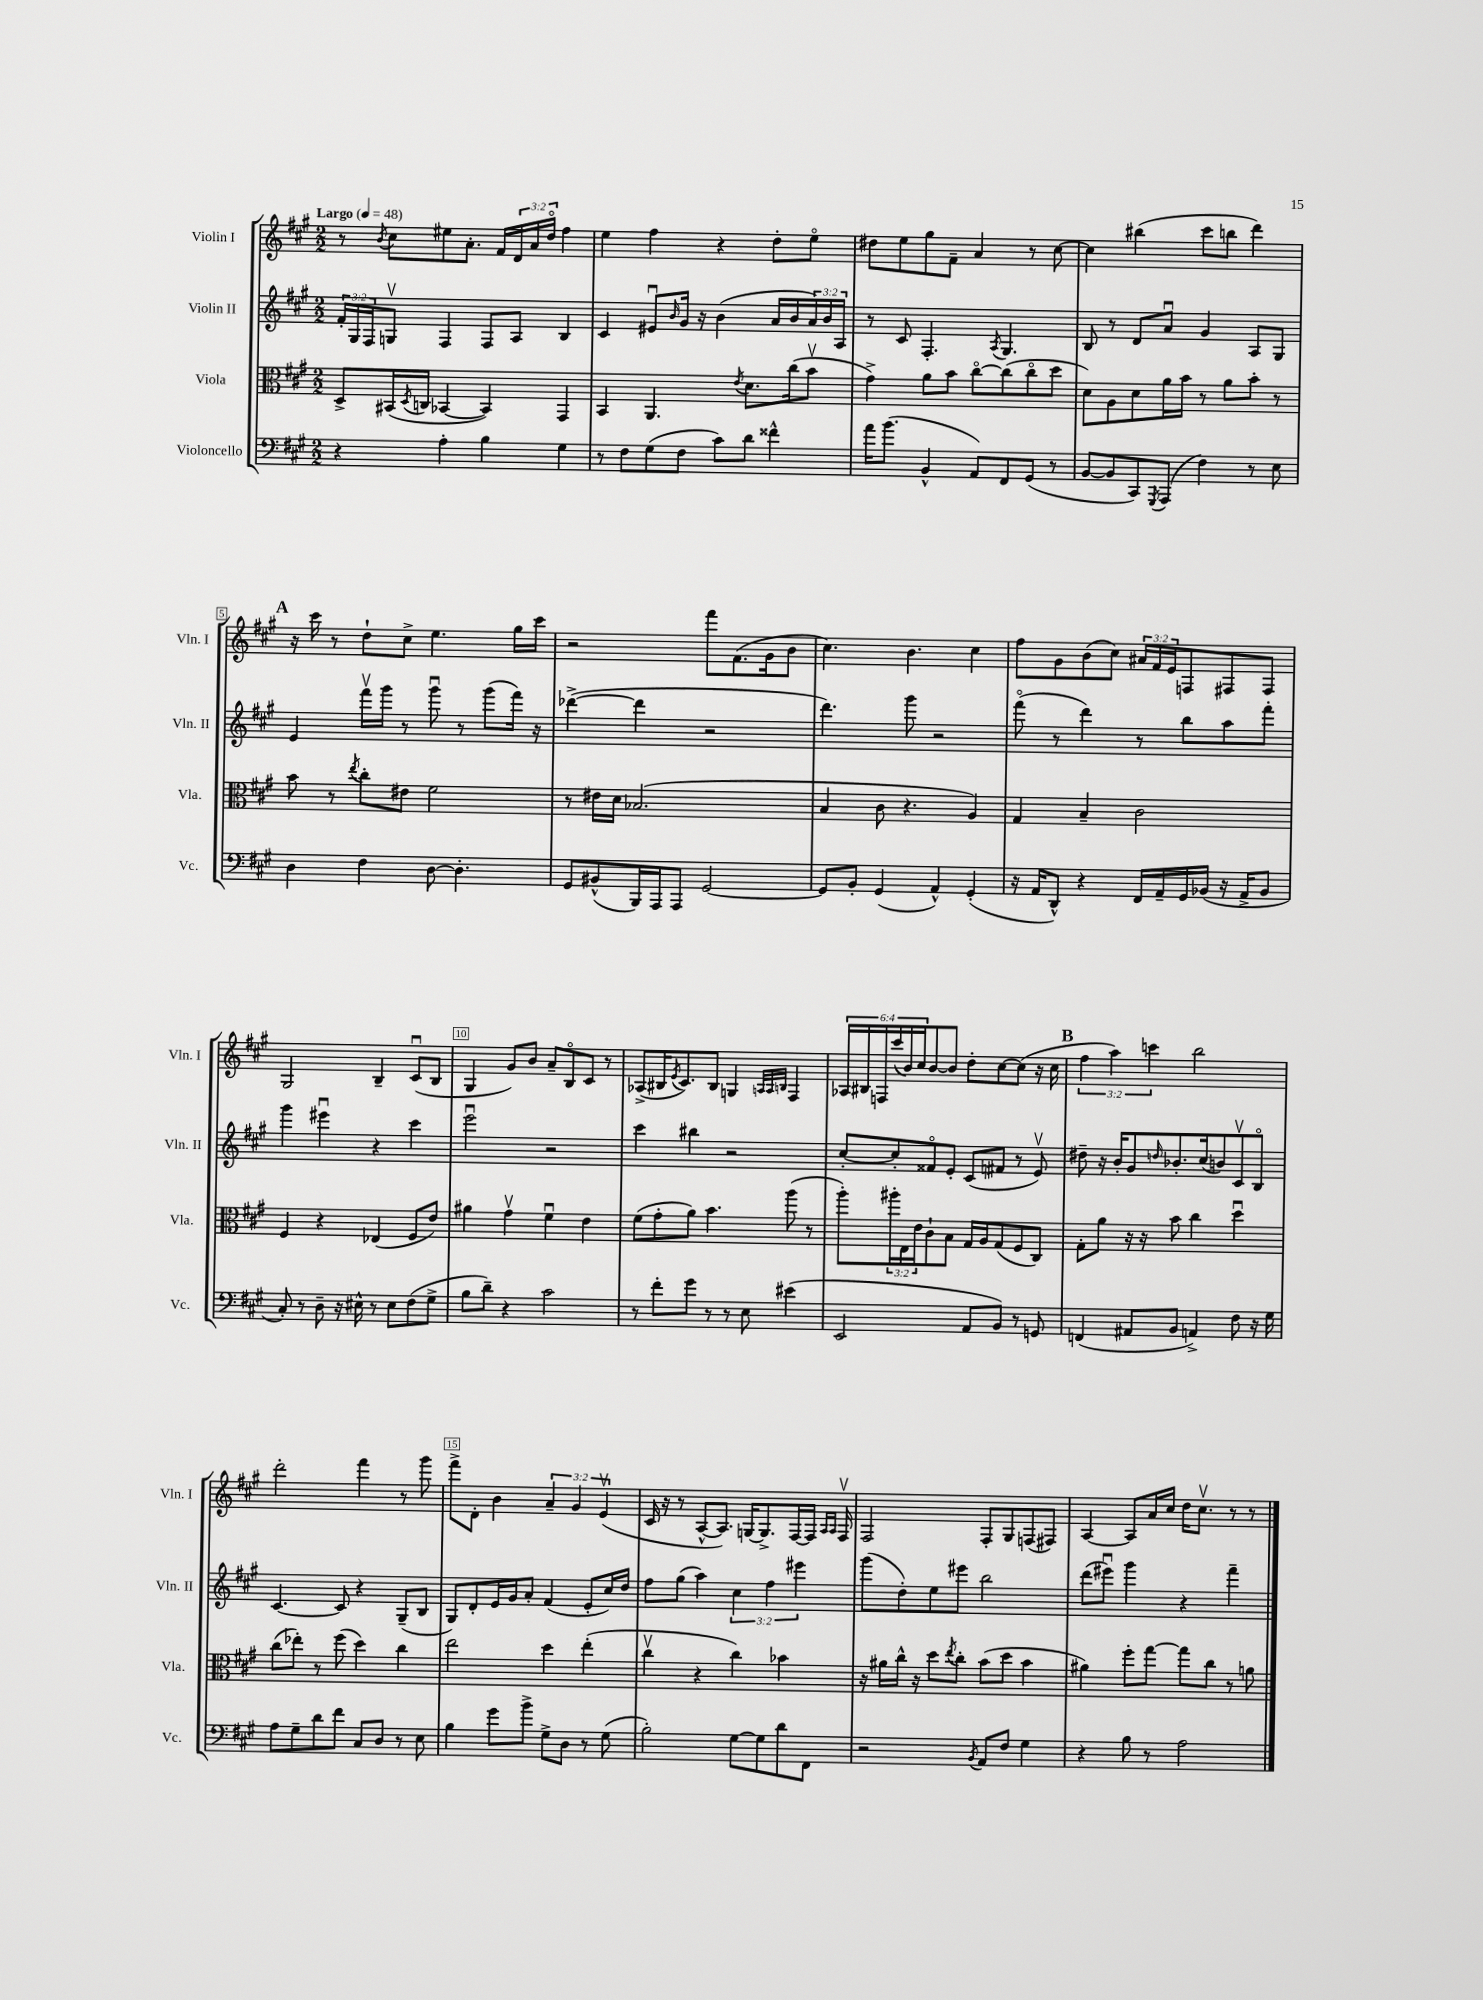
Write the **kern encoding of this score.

**kern	**kern	**kern	**kern
*part4	*part3	*part2	*part1
*staff4	*staff3	*staff2	*staff1
*I"Violoncello	*I"Viola	*I"Violin II	*I"Violin I
*I'Vc.	*I'Vla.	*I'Vln. II	*I'Vln. I
*clefF4	*clefC3	*clefG2	*clefG2
*k[f#c#g#]	*k[f#c#g#]	*k[f#c#g#]	*k[f#c#g#]
*M2/2	*M2/2	*M2/2	*M2/2
*MM48	*MM48	*MM48	*MM48
=1	=1	=1	=1
!	!	!	!LO:TX:a:B:t=Largo
4r	8D^/L	24f#'/LL	8r
.	.	24G#/	.
.	.	24F#/J	.
.	.	.	8qb/
.	(16BB#X/L	8Gnv/J	8cc#\L
.	8qD/	.	.
.	16Cn/JJ	.	.
4A'\	[4BB-X/	4F#/	8ee#X\
.	.	.	8.a'\J
4B\	4BB-/])	8F#/L	.
.	.	.	16f#/LL
.	.	8A/J	24d/
.	.	.	24a/
.	.	.	24dd/JJ
4G#\	4GG#/	4B/	4ff#\
=2	=2	=2	=2
8r	4BB/	4c#/	4ee\
8F#\L	.	.	.
(8G#\	4.AA/	8e#Xu/L	4ff#\
.	.	16qqb/	.
8F#\J	.	16g#/Jk	.
.	.	16r	.
8c#\L)	.	(4b\	4r
.	8qe/	.	.
8d\J	8.d\L	.	.
4f##X^^\	.	16a/LL	8dd'\L
.	(16cc#\k	16b/	.
.	8bv\J	24a/)	8ee\J
.	.	24b/	.
.	.	24A/JJ	.
=3	=3	=3	=3
16a\KL	4g#^\)	8r	8dd#X\L
(8.b\J	.	.	.
.	.	8c#/	8ee\
4BB^^/	8a\L	4.F#'/	8gg#\
.	8b\J	.	8f#~\J
8AA/L)	[8cc#\L	.	4a/
.	.	8qA/	.
8FF#/	(8cc#\]	4.G#/	.
(8GG#/J	8cc#\	.	8r
8r	8dd\J	.	[8cc#\
=4	=4	=4	=4
[8BB/L	8d\L)	8B/	4cc#\]
8BB/]	8A\	8r	.
8CC#/)	8d\	8d/L	(4bb#X\
8qGGG#/	.	.	.
(8AAA/J	16a\L	8au/J	.
.	16b\JJ	.	.
4F#\)	8r	4g#/	8ccc#\L
.	8a\L	.	8bbn\J
8r	8b'\J	8A/L	4ddd\)
8E\	8r	8G#/J	.
!!LO:LB:g=z
!!LO:REH:place=s1:t=A
=5	=5	=5	=5
4D\	8b\	4e/	16r
.	.	.	16ccc#\
.	8r	.	8r
.	8qee/	.	.
4F#\	8cc#'\L	16fff#v\LL	8dd`\L
.	.	16ggg#\JJ	.
.	8e#X\J	8r	8cc#^\J
[8D\	2f#\	8ggg#u\	4.ee\
4.D'\]	.	8r	.
.	.	(8ggg#\L	.
.	.	16fff#\Jk)	16gg#\LL
.	.	16r	16ccc#\JJ
=6	=6	=6	=6
8GG#/L	8r	([4ddd-X^\	2r
(8BB#X^^/	16e#X\LL	.	.
.	16d\JJ	.	.
16BBB/L)	(2.B-X/	4ddd-\]	.
16AAA/J	.	.	.
8AAA/J	.	.	.
[2GG#/	.	2r	8fff#\L
.	.	.	(8.f#\
.	.	.	16g#\k
.	.	.	8b\J
=7	=7	=7	=7
8GG#/L]	4B/	4.ddd\)	4.cc#\)
8BB'/J	.	.	.
(4GG#/	8c#\	.	.
.	4.r	8ggg#\	4.b\
4AA^^/)	.	2r	.
(4GG#'/	4A/)	.	4cc#\
=8	=8	=8	=8
16r	4G#/	(8fff#\	8ff#\L
16AA/KL	.	.	.
8DD^^/J)	.	8r	8g#\
4r	4B~/	4ddd\)	(8b\
.	.	.	8cc#\J)
16FF#/LL	2c#\	8r	24a#X/LL
.	.	.	24f#/
16AA~/	.	.	.
.	.	.	24e/J
16GG#/	.	8bb\L	8Fn/
(16BB-X/JJ	.	.	.
16r	.	8aa\	8F#X/
16AA^/KL	.	.	.
8BB-/J	.	8fff#'\J	8F#/J
!!LO:LB:g=z
=9	=9	=9	=9
8C#'/)	4F#/	4ggg#\	2G#/
8r	.	.	.
8D~\	4r	4eee#Xu\	.
16r	.	.	.
16E#X^^\	.	.	.
8r	(4E-X/	4r	4B~/
8E#\L	.	.	.
(8F#\	8F#/L	4ccc#\	(8c#u/L
8G#^\J	8e/J)	.	8B/J
=10	=10	=10	=10
8B\L	4a#X\	2eeeu\	4G#/
8d~\J)	.	.	.
4r	4g#v\	.	8g#/L)
.	.	.	8b/J
2c#\	4f#u\	2r	8a~/L
.	.	.	8B/
.	4e\	.	8c#/J
.	.	.	8r
=11	=11	=11	=11
8r	(8f#\L	4ccc#\	(8A-X^/L
8f#'\L	8g#'\	.	16B#X/K
.	.	.	8qe/
.	.	.	8.c#/)
8g#\J	8a\J)	4bb#X\	.
8r	4.b\	.	8B#/J
8r	.	2r	4Gn/
8E\	.	.	.
.	.	.	32qqAn/LLL
.	.	.	32qqA/
.	.	.	32qqBn/JJJ
(4e#X\	(8aa\	.	4F#/
.	8r	.	.
=12	=12	=12	=12
2EE/	8aa'\L)	[8cc#'/L	24A-X/LL
.	.	.	24B#X/
.	.	.	24Fn/
.	24aa#X'\L	8cc#'/]	(24ccc#/
.	24E\	.	24b/)
.	24e\J	.	24cc#/J
.	8c#`\	8f##X/	[8b/
.	8B\J	8e'/J	8b/J]
8AA/L	16G#/LL	(8c#/L	8dd'\L
.	16A/J	.	.
8BB/J)	(8G#/	8f#X/J	[8cc#\
8r	8F#/	8r	(8cc#\J]
8GGn/	8C#/J)	8ev/)	16r
.	.	.	16cc#\
!!LO:REH:place=s1:t=B
=13	=13	=13	=13
(4FFn/	8G#'\L	8dd#X~\	6ff#\
.	8a\J	16r	.
.	.	.	6aa\)
.	.	16b'/KL	.
8AA#X/L	16r	8g#/	.
.	16r	.	.
.	.	.	6cccn\
.	.	16qqddn/	.
8BB/J	8b\	8.b-X'/	.
4AAn^/)	4cc#\	.	2bb\
.	.	(16cc#/k	.
.	.	8bn/)	.
8F#\	4ddu\	8c#v/	.
16r	.	8B/J	.
16G#\	.	.	.
!!LO:LB:g=z
=14	=14	=14	=14
8A\L	(8cc#\L	[4.c#/	2ddd'\
8G#~\	8ee-X'\J)	.	.
8d\	8r	.	.
8f#\J	(8ff#\	8c#/]	.
8C#/L	4dd\)	4r	4fff#\
8D/J	.	.	.
8r	4cc#\	(8G#~/L	8r
8E\	.	8B/J	8ggg#\
=15	=15	=15	=15
4B\	2ee\	8G#/L)	8fff#^\L
.	.	8d'/	8d'\J
8g#\L	.	16e/L	4b\
.	.	16g#/J	.
8b^\J	.	8a'/J	.
8G#^\L	4dd\	(4f#/	6a~/
8D\J	.	.	.
.	.	.	6g#/
8r	(4ee'\	8e'/L	.
.	.	.	(6ev/
(8G#\	.	16cc#/L)	.
.	.	16dd/JJ	.
=16	=16	=16	=16
2B'\)	4cc#v\	8ff#\L	16c#/
.	.	.	16r
.	.	(8gg#\J	8r
.	4r	4aa\)	[8A^^/L
.	.	.	8.A/J])
[8G#\L	4cc#\)	6cc#\	.
.	.	.	[16Gn/KL
8G#\]	.	.	8.G^/]
.	.	6ff#\	.
8d\	4b-X\	.	.
.	.	.	[16F#/L
.	.	6eee#X\	.
8FF#\J	.	.	16F#/JJ]
.	.	.	16qqA/LL
.	.	.	16qqA/JJ
.	.	.	16F#v/
=17	=17	=17	=17
2r	16r	(8ggg#\L	2F#/
.	16a#X\LL	.	.
.	16cc#^^\JJ	8dd'\)	.
.	16r	.	.
.	8dd\L	8ee\	.
.	8qee/	.	.
.	8cc#'\J	8eee#X\J	.
8qBB/	.	.	.
8AA/L	(8b\L	2bb\	8F#'/L
8F#/J	8dd\J	.	8G#/
4G#\	4b\	.	(8Fn/
.	.	.	8F#X/J)
=18	=18	=18	=18
4r	4a#X\)	(8ddd\L	[4A/
.	.	8eee#Xu\J)	.
8B\	8ff#'\L	4ggg#\	8A/L]
8r	[8gg#\J	.	16a/L
.	.	.	16cc#/JJ
2A\	8gg#\L]	4r	16dd\KL
.	.	.	8.cc#v\J
.	8cc#\J	.	.
.	8r	4fff#~\	8r
.	8an\	.	8r
==	==	==	==
*-	*-	*-	*-
